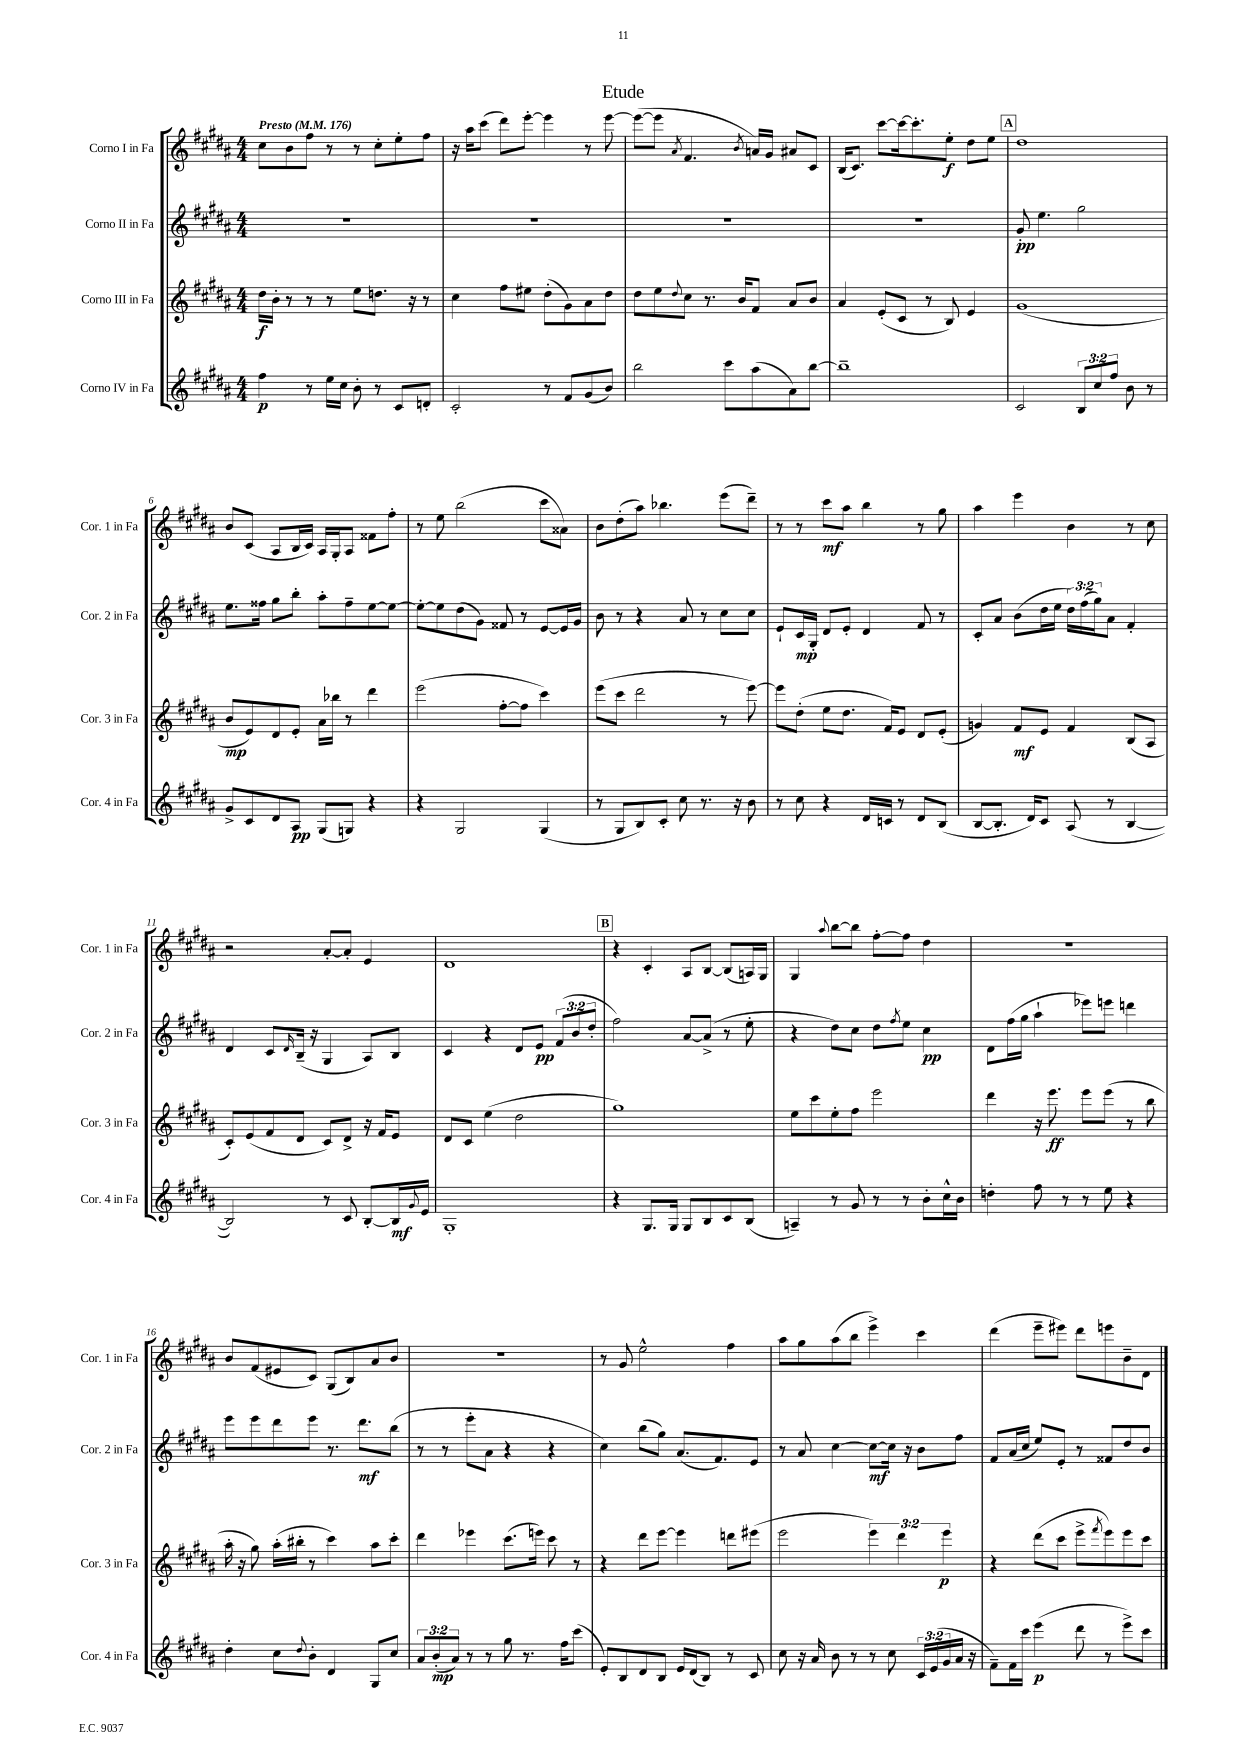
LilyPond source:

\header { title = "Etude" }
<<
\new StaffGroup <<
\new Staff = "s0" \with { instrumentName = "Corno I in Fa" shortInstrumentName = "Cor. 1 in Fa" } {
    \clef treble \key b \major \numericTimeSignature \time 4/4 \tempo "Presto" 4 = 176
    cis''8 b'8 fis''8 r8 r8 cis''8-. e''8-. fis''8 |
    r16 ais''16 cis'''8( dis'''8) e'''8~-. e'''4 r8 e'''8~ |
    e'''8~( e'''8 \acciaccatura { ais'8 } fis'4. \acciaccatura { b'8 } a'16) gis'16 ais'8 cis'8 |
    b16( cis'8.) cis'''8~ cis'''16~ cis'''8.-. e''8-.\f dis''8 e''8 |
    \mark \markup { \box "A" } dis''1 |
    b'8 cis'8( ais8 b16 cis'16) ais16 gis16-. ais8 fisis'8 fis''8-. |
    r8 e''8 b''2( cis'''8 aisis'8) |
    b'8 dis''8-.( ais''8) bes''4. e'''8( dis'''8--) |
    r8 r8 cis'''8\mf ais''8 b''4 r8 gis''8 |
    ais''4 e'''4 b'4 r8 cis''8 |
    r2 ais'8~-. ais'8-. e'4 |
    dis'1 |
    \mark \markup { \box "B" } r4 cis'4-. ais8 b8~ b8( a16) gis16 |
    gis4 \appoggiatura { ais''8 } b''8~ b''8 fis''8~-. fis''8 dis''4 |
    R1 |
    b'8 fis'8( eis'8 cis'8) gis8( b8) ais'8 b'8 |
    R1 |
    r8 gis'8 e''2-^ fis''4 |
    ais''8 gis''8 ais''8( b''8 e'''4->) cis'''4 |
    dis'''4( e'''8-- eis'''8) dis'''8 e'''8 b'8-- dis'8 \bar "|." |
}
\new Staff = "s1" \with { instrumentName = "Corno II in Fa" shortInstrumentName = "Cor. 2 in Fa" } {
    \clef treble \key b \major \numericTimeSignature \time 4/4 \override Staff.TupletNumber.text = #tuplet-number::calc-fraction-text
    R1 |
    R1 |
    R1 |
    R1 |
    \mark \markup { \box "A" } gis'8-.\pp e''4. gis''2 |
    e''8. fisis''16 gis''8 b''8-. ais''8-. fisis''8-- e''8~ e''8~ |
    e''8~-. e''8 dis''8( gis'8) fisis'8 r8 e'8~ e'16 gis'16 |
    b'8 r8 r4 ais'8 r8 cis''8 cis''8 |
    e'8-! cis'16\mp gis16-. dis'8 e'8-. dis'4 fis'8 r8 |
    cis'8-. ais'8 b'8( dis''16 e''16 \tuplet 3/2 { dis''16) fis''16( gis''16) } ais'8 fis'4-. |
    dis'4 cis'8 \grace { dis'16 } b16--( r16 gis4 ais8) b8 |
    cis'4 r4 dis'8 e'8\pp \tuplet 3/2 { fis'8( b'8 dis''8-. } |
    \mark \markup { \box "B" } fis''2) ais'8~ ais'8->( r8 e''8-. |
    r4 dis''8) cis''8 dis''8 \acciaccatura { fis''8 } e''8 cis''4\pp |
    dis'8 fis''16( gis''16 ais''4-! ees'''8) e'''8 d'''4 |
    e'''8 e'''8 dis'''8 e'''8 r8. dis'''8.\mf b''8( |
    r8 r8 e'''8-. ais'8 r4 r4 |
    cis''4) b''8( gis''8) ais'8.( fis'8.) e'8 |
    r8 ais'8 cis''4~ cis''8~\mf cis''16 r16 b'8 fis''8 |
    fis'8 ais'16( cis''16 e''8) e'8-. r8 fisis'8 dis''8 b'8 \bar "|." |
}
\new Staff = "s2" \with { instrumentName = "Corno III in Fa" shortInstrumentName = "Cor. 3 in Fa" } {
    \clef treble \key b \major \numericTimeSignature \time 4/4 \override Staff.TupletNumber.text = #tuplet-number::calc-fraction-text
    dis''16\f b'16-. r8 r8 r8 e''8 d''8. r16 r8 |
    cis''4 fis''8 eis''8 dis''8-.( gis'8) ais'8 dis''8 |
    dis''8 e''8 \appoggiatura { dis''8 } cis''8 r8. b'16 fis'8 ais'8 b'8 |
    ais'4 e'8-.( cis'8 r8 b8) e'4 |
    \mark \markup { \box "A" } gis'1( |
    b'8\mp e'8) dis'8 e'8-. ais'16 bes''16 r8 dis'''4 |
    e'''2( fis''8~-. fis''8 cis'''4) |
    e'''8( cis'''8 dis'''2 r8 e'''8~) |
    e'''8 dis''8-.( e''8 dis''8. fis'16) e'8 dis'8 e'8-.( |
    g'4) fis'8\mf e'8 fis'4 b8( ais8 |
    cis'8-.) e'8( fis'8 dis'8 cis'8) dis'8-> r16 fis'16 e'8 |
    dis'8 cis'8 e''4( dis''2 |
    \mark \markup { \box "B" } gis''1) |
    e''8 cis'''8 e''8-. fis''8 e'''2 |
    dis'''4 r16 e'''8.\ff e'''8 e'''8( r8 b''8 |
    ais''16-. r16 gis''8) ais''16-.( bis''16-. r8 cis'''4) ais''8 cis'''8-. |
    dis'''4 ees'''4 cis'''8.( e'''16) cis'''8 r8 |
    r4 dis'''8 e'''8~ e'''4 d'''8 eis'''8( |
    e'''2 \tuplet 3/2 { e'''4) dis'''4 e'''4\p } |
    r4 dis'''8( cis'''8 e'''8-> \acciaccatura { fis'''8 } e'''8) e'''8 cis'''8 \bar "|." |
}
\new Staff = "s3" \with { instrumentName = "Corno IV in Fa" shortInstrumentName = "Cor. 4 in Fa" } {
    \clef treble \key b \major \numericTimeSignature \time 4/4 \override Staff.TupletNumber.text = #tuplet-number::calc-fraction-text
    fis''4\p r8 e''16 cis''16 b'8-. r8 cis'8 d'8-. |
    cis'2-. r8 fis'8 gis'8( b'8) |
    b''2 cis'''8 ais''8( ais'8) b''8~ |
    b''1-- |
    \mark \markup { \box "A" } cis'2 \tuplet 3/2 { b8 cis''8 fis''8 } b'8 r8 |
    gis'8-> cis'8 dis'8 ais8\pp gis8( g8) r4 |
    r4 gis2 gis4( |
    r8 gis8 b8) cis'8-. cis''8 r8. r16 b'8 |
    r8 cis''8 r4 dis'16 c'16 r8 dis'8 b8( |
    b8~ b8.-. dis'16) cis'8 ais8( r8 b4~ |
    b2) r8 cis'8 b8~-. b16\mf \appoggiatura { gis'8 } e'16 |
    gis1-. |
    \mark \markup { \box "B" } r4 gis8. gis16 gis8 b8 cis'8 b8( |
    a4--) r8 gis'8 r8 r8 b'8-. cis''16-^ b'16 |
    d''4-. fis''8 r8 r8 e''8 r4 |
    dis''4-. cis''8 \appoggiatura { dis''8 } b'8-. dis'4 gis8 cis''8 |
    \tuplet 3/2 { ais'8 b'8-.\mp( ais'8) } r8 r8 gis''8 r8. fis''16 cis'''8( |
    e'8-.) b8 dis'8 b8 e'16 dis'16( b8) r8 cis'8 |
    cis''8 r16 ais'16 b'8 r8 r8 cis''8 \tuplet 3/2 { cis'16 e'16( gis'16 } ais'16 r16 |
    fis'8--) fis'16 cis'''16 e'''4\p( dis'''8 r8 e'''8->) cis'''8 \bar "|." |
}
>>
>>
